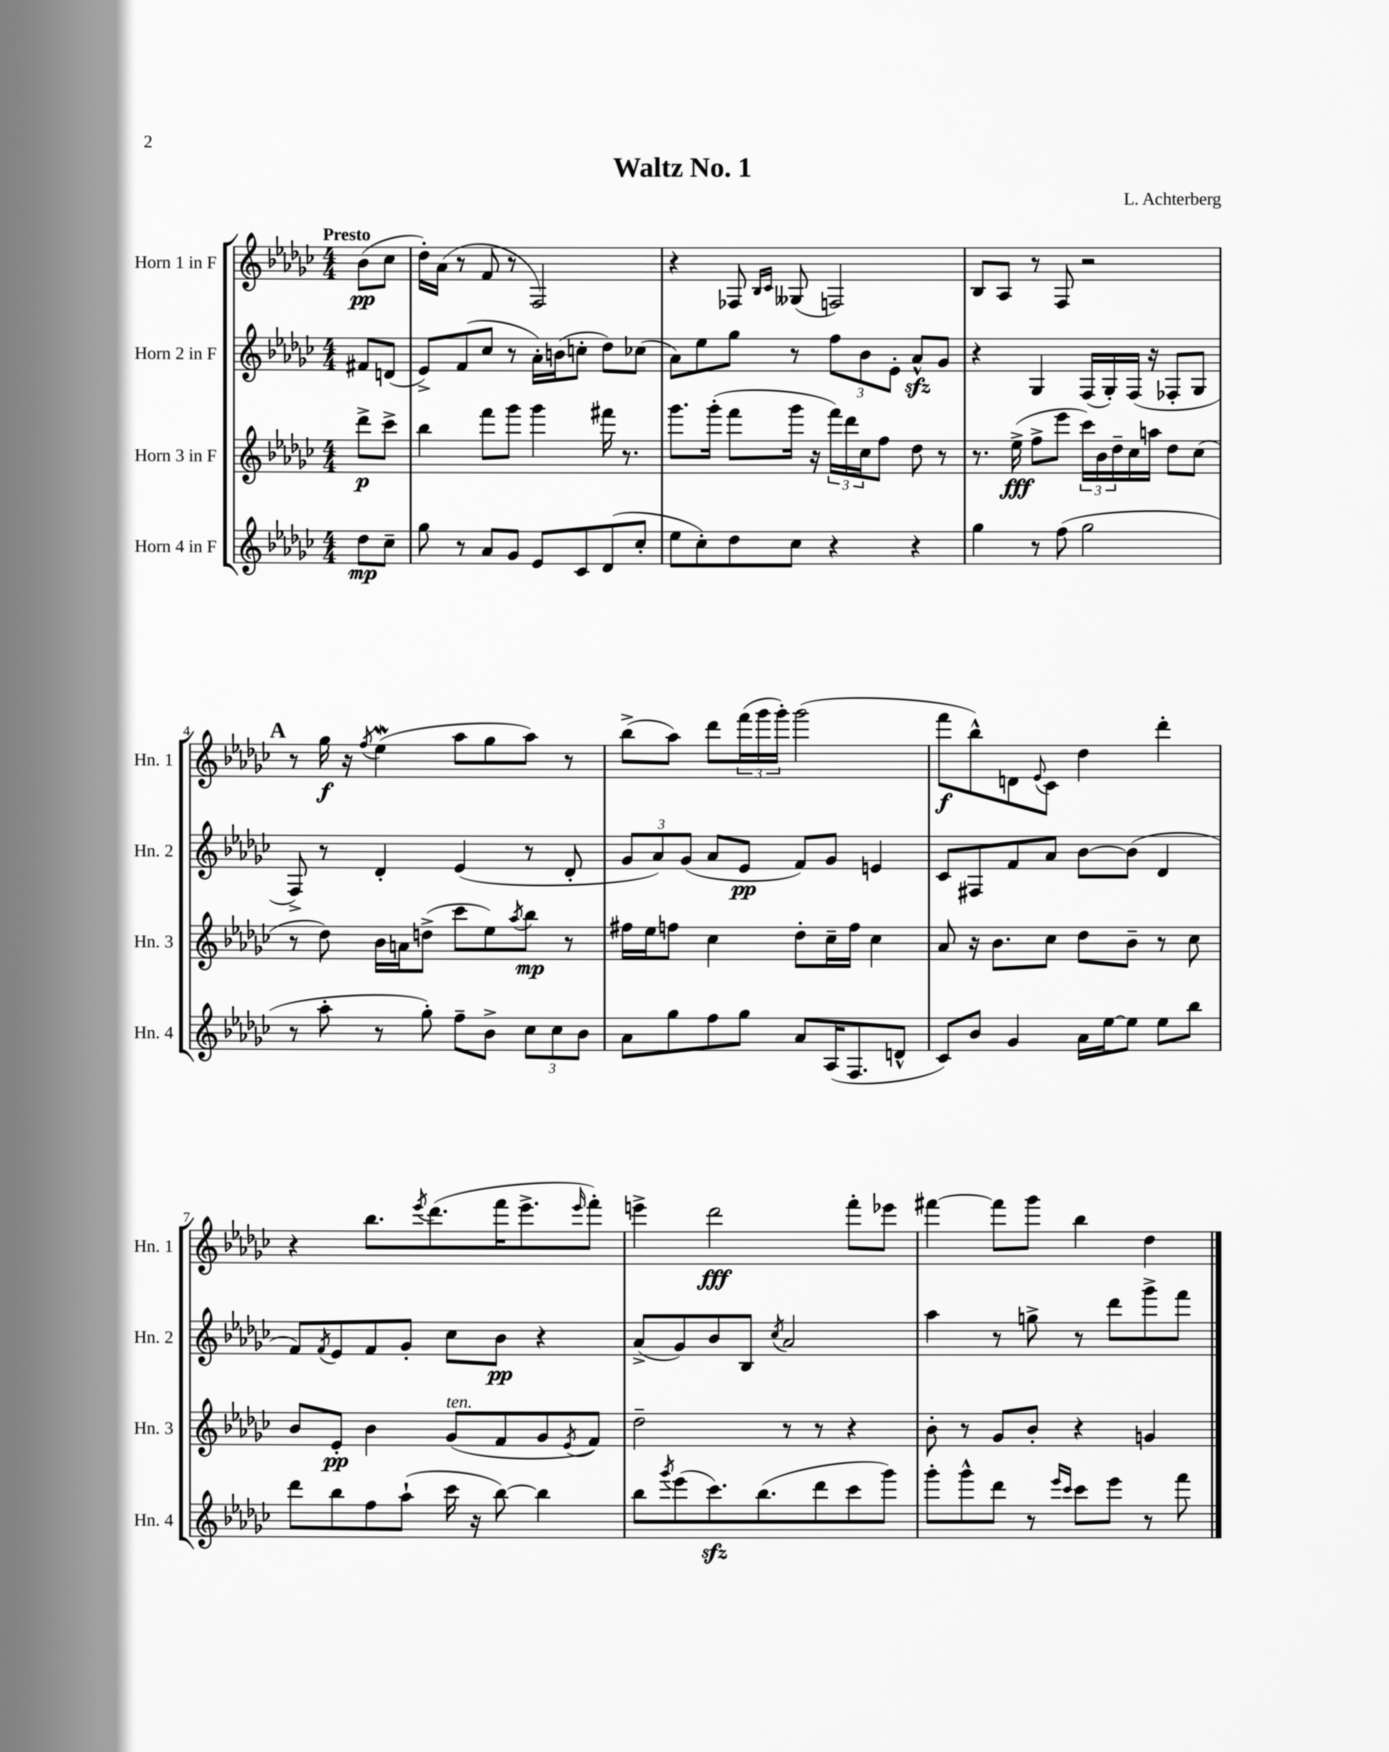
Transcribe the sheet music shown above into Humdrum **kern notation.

**kern	**kern	**kern	**kern
*staff4	*staff3	*staff2	*staff1
*clefG2	*clefG2	*clefG2	*clefG2
*k[b-e-a-d-g-c-]	*k[b-e-a-d-g-c-]	*k[b-e-a-d-g-c-]	*k[b-e-a-d-g-c-]
*M4/4	*M4/4	*M4/4	*M4/4
8dd-\L	8ddd-^\L	8f#/L	(8b-\L
8cc-~\J	8ccc-^\J	(8d/J	8cc-\J
=	=	=	=
8gg-\	4bb-\	8e-^/L)	16dd-'\LL)
.	.	.	(16a-\JJ
8r	.	(8f/	8r
8a-/L	8fff\L	8cc-/J	8f/
8g-/J	8ggg-\J	8r	8r
8e-/L	4ggg-\	16a-'\LL)	2F/)
.	.	(16b\J	.
8c-/	.	8cc'\J	.
(8d-/	16fff#\	8dd-\L)	.
.	8.r	.	.
8cc-'/J	.	(8cc-\J	.
=	=	=	=
8ee-\L	8.ggg-\L	8a-\L)	4r
8cc-'\)	.	8ee-\	.
.	(16ggg-'\Jk	.	.
8dd-\	8fff\L	8gg-\J	8F-/
.	.	.	16qqB-/LL
.	.	.	16qqc-/JJ
8cc-\J	16ggg-\Jk	8r	(8G--/
.	16r	.	.
4r	24fff\LL)	12ff\L	2F/)
.	24ddd-\	.	.
.	24cc-\J	12b-\	.
.	8ff\J	.	.
.	.	12e-'\J	.
4r	8dd-\	8a-^^/L	.
.	8r	8g-/J	.
=	=	=	=
4gg-\	8.r	4r	8B-/L
.	.	.	8A-/J
.	(16ee-^\	.	.
8r	8ff^\L	4G-/	8r
(8ff\	8eee-\J	.	8F/
2gg-\	24ccc-\LL)	(16F/LL	2r
.	24b-\	.	.
.	.	16G-'/)	.
.	24dd-~\	.	.
.	16cc-\	(16F/JJ	.
.	16aa\JJ	16r	.
.	8dd-\L	8F-'/L	.
.	(8cc-\J	8G-/J	.
=	=	=	=
8r	8r	8F^/)	8r
8aa-'\	8dd-\)	8r	16gg-\
.	.	.	16r
.	.	.	8qff/
8r	16b-\LL	4d-'/	(4ee-\
.	16a\J	.	.
8gg-'\)	(8dd^\J	.	.
8ff~\L	8ccc-\L	(4e-/	8aa-\L
8b-^\J	8ee-\)	.	8gg-\
.	8qaa-/	.	.
12cc-\L	8bb-\J	8r	8aa-\J)
12cc-\	.	.	.
.	8r	8d-'/	8r
12b-\J	.	.	.
=	=	=	=
8a-\L	16ff#\LL	12g-/L	(8bb-^\L
.	16ee-\J	.	.
.	.	12a-/)	.
8gg-\	8ff\J	.	8aa-\J)
.	.	(12g-/J	.
8ff\	4cc-\	8a-/L	8ddd-\L
8gg-\J	.	8e-/J	(24fff\L
.	.	.	24ggg-\
.	.	.	24ggg-'\JJ)
8a-/L	8dd-'\L	8f/L)	(2ggg-\
(16A-/K	16cc-~\L	8g-/J	.
8.F/	16ff\JJ	.	.
.	4cc-\	4e/	.
8d^^/J	.	.	.
=	=	=	=
8c-/L)	8a-/	8c-/L	8fff\L
8b-/J	16r	8F#/	8bb-^^\)
.	8.b-\L	.	.
4g-/	.	8f/	8d\
.	.	.	8qqe-/
.	8cc-\J	8a-/J	8c-\J
16a-\LL	8dd-\L	[8b-\L	4dd-\
[16ee-\J	.	.	.
8ee-\]J	8b-~\J	(8b-\]J	.
8ee-\L	8r	4d-/	4ddd-'\
8bb-\J	8cc-\	.	.
=	=	=	=
8ddd-\L	8b-/L	8f/L)	4r
.	.	8qf/	.
8bb-\	8e-'/J	8e-/	.
8ff\	4b-\	8f/	8.bb-\L
(8aa-`\J	.	8g-'/J	.
.	.	.	8qeee-/
.	.	.	(8.ddd-\
16ccc-\	(8g-/L	8cc-\L	.
16r	.	.	.
[8bb-\)	8f/	8b-\J	16fff\K
.	.	.	8.eee-^\
4bb-\]	8g-/	4r	.
.	8qe-/	.	16qqeee-/
.	8f/J)	.	8fff'\J)
=	=	=	=
8bb-\L	2dd-~\	(8a-^/L	4eee^\
8qggg-/	.	.	.
(8eee-\	.	8g-/)	.
8.ccc-\)	.	8b-/	2ddd-\
.	.	8B-/J	.
(8.bb-\	.	.	.
.	.	8qcc-/	.
.	8r	2a-/	.
8ddd-\	8r	.	.
8ccc-\	4r	.	8fff'\L
8ggg-\J)	.	.	8eee-\J
=	=	=	=
8ggg-'\L	8b-'\	4aa-\	[4fff#\
8ggg-^^\	8r	.	.
8ddd-\J	8g-/L	8r	8fff#\]L
8r	8b-'/J	8gg^\	8ggg-\J
16qqeee-/LL	.	.	.
16qqccc-/JJ	.	.	.
8ccc-\L	4r	8r	4bb-\
8eee-\J	.	8ddd-\L	.
8r	4g/	8ggg-^\	4dd-\
8fff\	.	8fff\J	.
==	==	==	==
*-	*-	*-	*-
